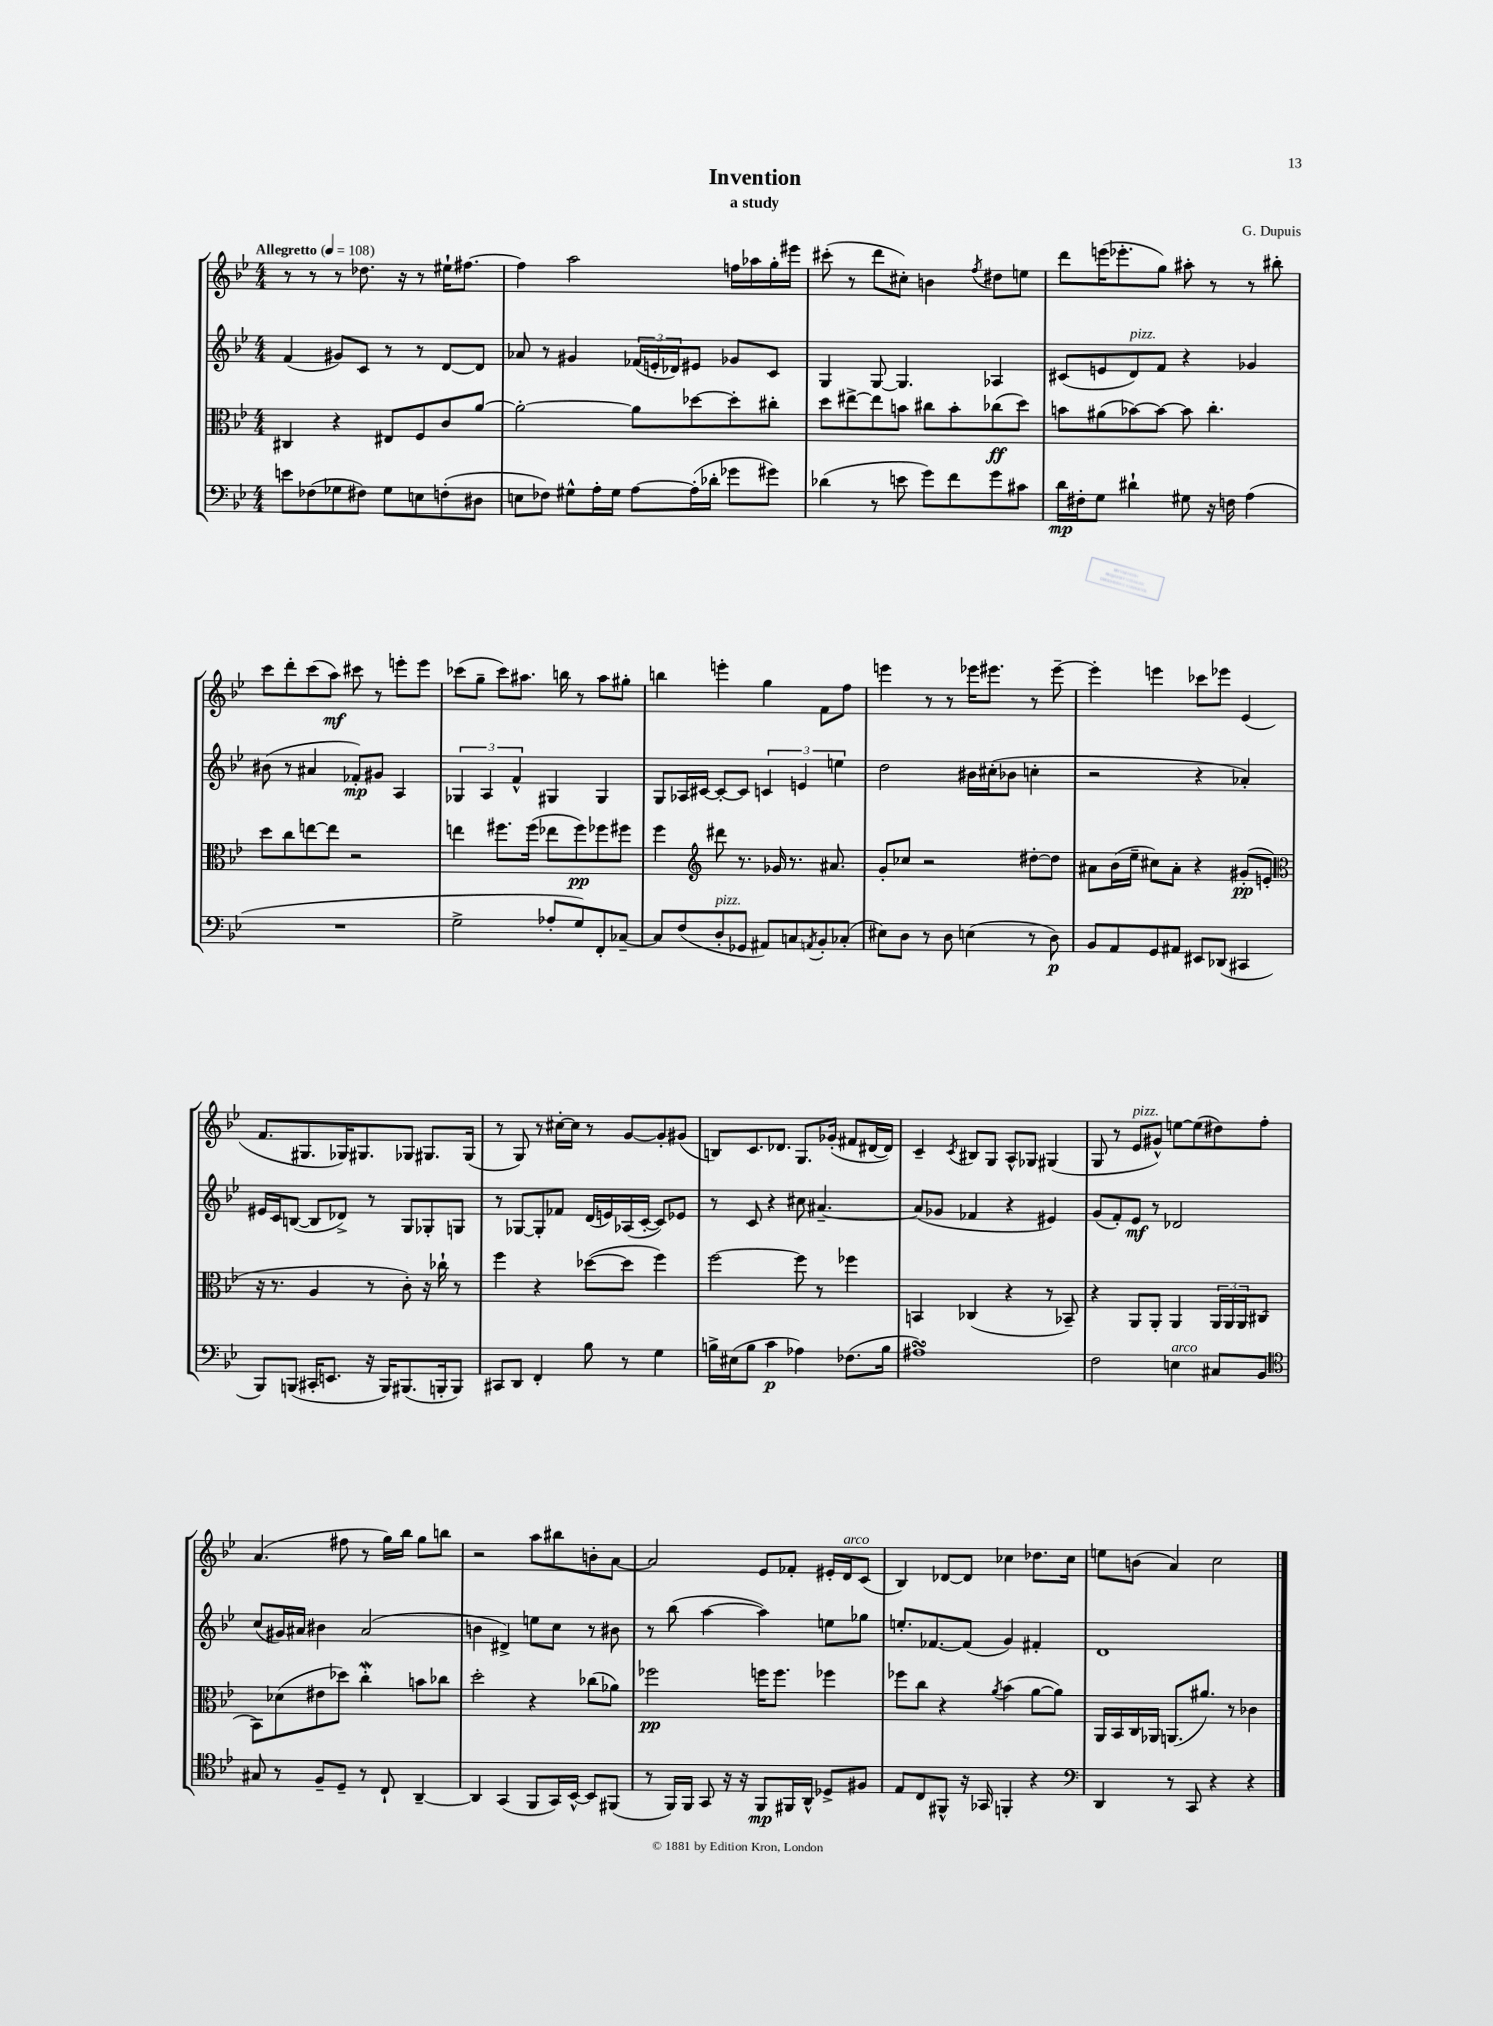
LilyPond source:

\header { title = "Invention" composer = "G. Dupuis" subtitle = "a study" }
<<
\new StaffGroup <<
\new Staff = "s0" {
    \clef treble \key bes \major \numericTimeSignature \time 4/4 \tempo "Allegretto" 4 = 108
    r8 r8 r8 des''8. r16 r8 eis''16-! fis''8.~ |
    fis''4 a''2 f''16 aes''16 g''16-. eis'''16 |
    cis'''8-.( r8 d'''8 cis''8-.) b'4 \acciaccatura { f''8 } dis''8 e''8 |
    d'''8 e'''16( ees'''8.-. g''8) ais''8-. r8 r8 bis''8-. |
    c'''8 d'''8-. c'''8( a''8\mf) cis'''8 r8 e'''8-. e'''8 |
    ces'''8( g''8-- ces'''8) ais''8. b''16 r8 ais''8 gis''8-. |
    b''4 e'''4-. g''4 f'8 f''8 |
    e'''4 r8 r8 ees'''16 eis'''8. r8 eis'''8~-- |
    eis'''4-. e'''4 ces'''8 ees'''8 ees'4( |
    f'8. gis8. ges16) gis8. ges8 gis8. gis16( |
    r8 g8) r8 cis''16~-. cis''16 r8 g'8~ g'8-. gis'8( |
    b8) c'8. des'8. g8. ges'16-.( fis'8 dis'16~ dis'16) |
    c'4-- \acciaccatura { c'8 } bis8 g8 a8-^ ges8 gis4( |
    g8 r8 ees'8^\markup { \italic "pizz." } gis'8-^) e''8~ e''8( dis''8) f''8-. |
    a'4.( fis''8 r8 g''16) bes''16 g''8 b''8 |
    r2 a''8 bis''8 b'8-. a'8~ |
    a'2 ees'8 fes'8-. eis'16-. d'16^\markup { \italic "arco" } c'8( |
    bes4) des'8~ des'8 ces''4 des''8. ces''16 |
    e''8 b'8( a'4) c''2 \bar "|." |
}
\new Staff = "s1" {
    \clef treble \key bes \major \numericTimeSignature \time 4/4
    f'4( gis'8) c'8 r8 r8 d'8~ d'8 |
    aes'8 r8 gis'4 \tuplet 3/2 { fes'16( e'16-. des'16) } eis'8 ges'8 c'8 |
    g4 g8~ g4. aes4 |
    cis'8( e'8 d'8^\markup { \italic "pizz." }) f'8 r4 ges'4 |
    bis'8( r8 ais'4 fes'8-.\mp) gis'8 a4 |
    \tuplet 3/2 { ges4 a4 f'4-^ } gis4 gis4 |
    g8 aes16 cis'16~ cis'8~-. cis'8 \tuplet 3/2 { c'4 e'4 e''4 } |
    d''2 bis'16 cis''16-.( bes'8 c''4-. |
    r2 r4 aes'4-.) |
    eis'16 c'16 b8~( b8 des'8->) r8 g8 ges8-. g8 |
    r8 ges8~ ges8-. fes'8 d'16( e'16) aes16( c'16~-. c'8) ees'8 |
    r8 c'8 r4 cis''8 ais'4.~-- |
    ais'8( ges'8 fes'4 r4 eis'4) |
    g'8( f'8-.) ees'8\mf r8 des'2 |
    c''8( gis'16) ais'16 bis'4 ais'2( |
    b'4 dis'4->) e''8 c''8 r8 bis'8 |
    r8 bes''8( a''4~ a''4) e''8 ges''8 |
    e''8.-. fes'8.~ fes'8( g'4) fis'4-. |
    d'1 \bar "|." |
}
\new Staff = "s2" {
    \clef alto \key bes \major \numericTimeSignature \time 4/4
    cis4 r4 eis8 f8 c'8 a'8~ |
    a'2~-. a'8 des''8~ des''8-. cis''8-. |
    d''8 eis''8~-> eis''8 b'8 cis''8 b'8-. ces''8\ff( d''8) |
    b'8 ais'8( bes'8~) bes'8~ bes'8 c''4.-. |
    d''8 c''8 e''8~ e''8 r2 |
    e''4 fis''8. fis''16( ees''8 fis''8\pp) fes''8 fis''8 |
    f''4 \clef treble dis'''8 r8. ges'16 r8. ais'8. |
    g'8-. ces''8 r2 dis''8~-. dis''8 |
    ais'8 bes'16( ees''16-- cis''8) ais'8-. r4 gis'8-.\pp( e'8-. |
    \clef alto r16 r8. a4 r8 c'8-.) r16 ces''16-! r8 |
    f''4 r4 des''8~( des''8 f''4) |
    f''2~ f''8 r8 fes''4 |
    b,4 ces4( r4 r8 bes,8--) |
    r4 a,8 a,8-. a,4 \tuplet 3/2 { a,16 a,16 a,16 } cis8( |
    bes,8) des'8( eis'8 des''8) c''4-.\mordent b'8 ces''8 |
    d''2-. r4 ces''8( aes'8) |
    fes''2\pp f''16 f''8. fes''4 |
    fes''8 c''8 r4 \acciaccatura { a'8 } bes'4( a'8~ a'8) |
    a,16 bes,16 c16 aes,16 a,8.( ais'8.) r8 ces'4 \bar "|." |
}
\new Staff = "s3" {
    \clef bass \key bes \major \numericTimeSignature \time 4/4
    e'8 fes8( ges8 fis8) ges8 e8 f8-.( dis8 |
    e8 fes8) gis8-^ a16-. gis16 a8~ a16-.( des'16-. ges'8 gis'8) |
    des'4( r8 e'8 g'8) f'8 g'8 cis'8 |
    d'16\mp fis16-. g8 dis'4-! gis8 r16 f16 a4( |
    R1 |
    g2-> aes8-. g8) f,8-. ces8~-- |
    ces8 f8( d8-.^\markup { \italic "pizz." } ges,8 ais,8) c8 \acciaccatura { a,8 } bes,8-. ces8-.( |
    eis8) d8 r8 d8 e4( r8 d8\p) |
    bes,8 a,8 g,8 ais,8 eis,8 des,8( cis,4 |
    bes,,8) b,,8( cis,16-. e,8. r16 b,,16) bis,,8.( b,,16-. b,,8) |
    cis,8 d,8 f,4-. bes8 r8 g4 |
    b16-> eis16( b8 c'4\p aes4) fes8.( b16 |
    ais1\turn) |
    f2 e4^\markup { \italic "arco" } cis8 bes,8 |
    \clef tenor gis8 r8 f8-- d8-- r8 c8-! a,4~-- |
    a,4 g,4( f,8 g,16) bes,16~-^ bes,8 fis,8( |
    r8 f,16) f,16 g,8 r16 r16 f,8\mp fis,16 a,16-^ des8-> fis8 |
    ees8 c8 fis,8-^ r16 ges,16 f,4-. r4 |
    \clef bass d,4 r8 c,8 r4 r4 \bar "|." |
}
>>
>>
\layout { \context { \Score \remove "Bar_number_engraver" } }
